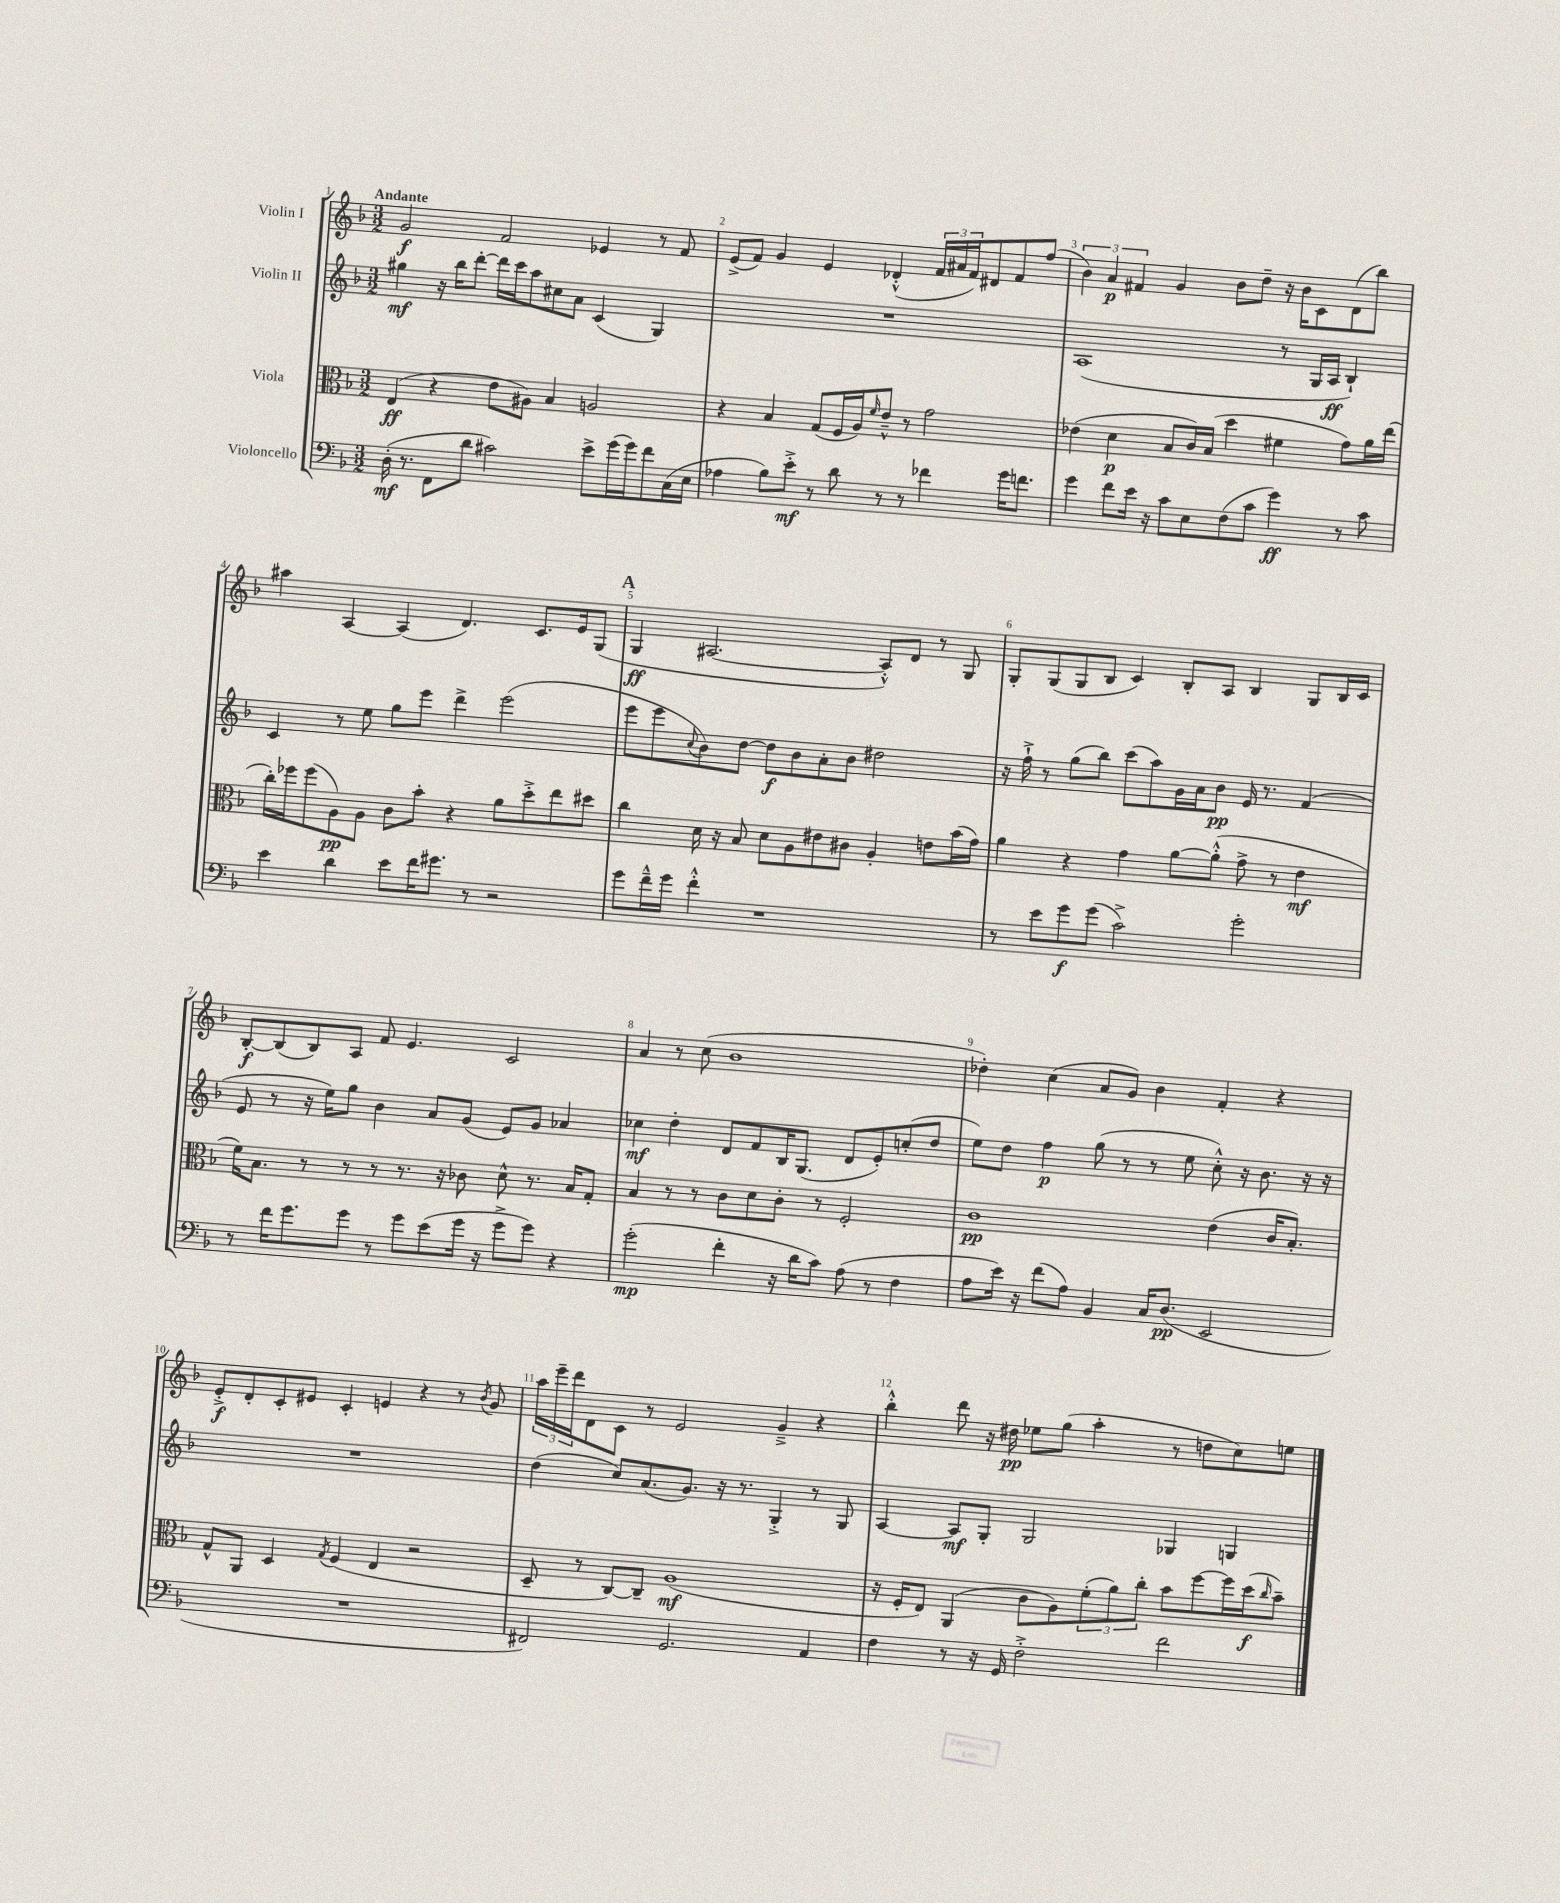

**kern	**dynam	**kern	**dynam	**kern	**dynam	**kern	**dynam
*part4	*part4	*part3	*part3	*part2	*part2	*part1	*part1
*staff4	*staff4	*staff3	*staff3	*staff2	*staff2	*staff1	*staff1
*I"Violoncello	*	*I"Viola	*	*I"Violin II	*	*I"Violin I	*
*clefF4	*	*clefC3	*	*clefG2	*	*clefG2	*
*k[b-]	*	*k[b-]	*	*k[b-]	*	*k[b-]	*
*M3/2	*	*M3/2	*	*M3/2	*	*M3/2	*
=1	=1	=1	=1	=1	=1	=1	=1
!	!	!	!	!	!	!LO:TX:a:B:t=Andante	!
(16D'\	mf	(4E/	ff	4gg#X\	mf	2g/	f
8.r	.	.	.	.	.	.	.
8FF\L	.	4r	.	16r	.	.	.
.	.	.	.	16bb-\KL	.	.	.
8d\J	.	.	.	[8ddd'\J	.	.	.
2c#X\)	.	8e\L	.	16ddd\LL]	.	2f/	.
.	.	.	.	16ccc\J	.	.	.
.	.	8A#X\J)	.	8aa\	.	.	.
.	.	4B-/	.	8cc#X\	.	.	.
.	.	.	.	8a\J	.	.	.
8e^\L	.	2An/	.	(4c/	.	4e-X/	.
(16g\L	.	.	.	.	.	.	.
16g\J)	.	.	.	.	.	.	.
8f\	.	.	.	4G/)	.	8r	.
(16C\L	.	.	.	.	.	8f/	.
16E\JJ	.	.	.	.	.	.	.
=2	=2	=2	=2	=2	=2	=2	=2
4A-X\	.	4r	.	1.r	.	(8e^/L	.
.	.	.	.	.	.	8f/J)	.
8B-\L)	.	4B-/	.	.	.	4g/	.
8e'^\J	mf	.	.	.	.	.	.
8r	.	(8G/L	.	.	.	4e/	.
8d\	.	16F/L	.	.	.	.	.
.	.	16A/J)	.	.	.	.	.
.	.	16qqf/	.	.	.	.	.
8r	.	8e~^^/J	.	.	.	(4d-X'^^/	.
8r	.	8r	.	.	.	.	.
4f-X\	.	2g\	.	.	.	24f/LL	.
.	.	.	.	.	.	24a#X/	.
.	.	.	.	.	.	24f/J)	.
.	.	.	.	.	.	8d#X/	.
16g\KL	.	.	.	.	.	8f/	.
8.fn\J	.	.	.	.	.	.	.
.	.	.	.	.	.	(8ff/J	.
=3	=3	=3	=3	=3	=3	=3	=3
4g\	.	(4e-X\	.	(1A	.	6b-\)	.
.	.	.	.	.	.	6a/	p
8f\L	.	4d\	p	.	.	.	.
.	.	.	.	.	.	6f#X/	.
16e\Jk	.	.	.	.	.	.	.
16r	.	.	.	.	.	.	.
8c\L	.	8B-/L	.	.	.	4g/	.
8E\	.	16c/L)	.	.	.	.	.
.	.	(16B-/JJ	.	.	.	.	.
(8F\	.	4dd\	.	.	.	8b-\L	.
8c\J	.	.	.	.	.	8dd~\J	.
4g\)	ff	4f#X\	.	8r	.	16r	.
.	.	.	.	.	.	16b-\KL	.
.	.	.	.	16G/LL	.	8c\	.
.	.	.	.	16A/JJ	ff	.	.
8r	.	8g\L)	.	4B-`/)	.	(8d\	.
8c\	.	16a\L	.	.	.	8bb-\J)	.
.	.	(16ee\JJ	.	.	.	.	.
!!LO:LB:g=z
=4	=4	=4	=4	=4	=4	=4	=4
4e\	.	16cc'\LL)	.	4c/	.	4aa#X\	.
.	.	16ff-X\J	.	.	.	.	.
.	.	(8ff-\	.	.	.	.	.
4d\	.	8A\)	pp	8r	.	[4A/	.
.	.	8A\J	.	8ee\	.	.	.
8e\L	.	8c\L	.	8gg\L	.	(4A/]	.
16f\K	.	8b-'\J	.	8eee\J	.	.	.
8.g#X\J	.	.	.	.	.	.	.
.	.	4r	.	4ddd^\	.	4.d/)	.
8r	.	.	.	.	.	.	.
2r	.	8a\L	.	(2eee\	.	.	.
.	.	8dd'^\	.	.	.	8.c/L	.
.	.	8ee\	.	.	.	.	.
.	.	.	.	.	.	16e/k	.
.	.	8dd#X\J	.	.	.	(8G/J	.
!!LO:REH:place=s1:t=A
=5	=5	=5	=5	=5	=5	=5	=5
8g\L	.	4cc\	.	8eee\L	.	4G/	ff
16f~^^\L	.	.	.	8eee\	.	.	.
16g\JJ	.	.	.	.	.	.	.
.	.	.	.	8qqcc/	.	.	.
4f'^^\	.	16d\	.	8b-\)	.	[2.A#X/	.
.	.	16r	.	.	.	.	.
.	.	8B-/	.	[8dd\J	.	.	.
1r	.	8d\L	.	8dd\L]	f	.	.
.	.	8A\	.	8b-\	.	.	.
.	.	8e#X\	.	8a'\	.	.	.
.	.	8c#X\J	.	8b-\J	.	.	.
.	.	4A'/	.	2dd#X\	.	8A#'^^/L])	.
.	.	.	.	.	.	8d/J	.
.	.	8en\L	.	.	.	8r	.
.	.	(16b-\L	.	.	.	8G/	.
.	.	16g\JJ)	.	.	.	.	.
=6	=6	=6	=6	=6	=6	=6	=6
8r	.	4a\	.	16r	.	8G'/L	.
.	.	.	.	16ff`^\	.	.	.
8e\L	.	.	.	8r	.	(8G/	.
8g\	f	4r	.	(8gg\L	.	8G/	.
(8g\J	.	.	.	8bb-\J)	.	8B-/J	.
2c^\)	.	4g\	.	(8ccc\L	.	4c/)	.
.	.	.	.	8aa\)	.	.	.
.	.	[8a\L	.	16g\L	.	8B-'/L	.
.	.	.	.	16a\J	.	.	.
.	.	(8a'^^\J]	.	8b-\J	pp	8A/J	.
2g'\	.	8g^\	.	16e/	.	4B-/	.
.	.	.	.	8.r	.	.	.
.	.	8r	.	.	.	.	.
.	.	4e\	mf	(4f/	.	8G/L	.
.	.	.	.	.	.	16B-/L	.
.	.	.	.	.	.	16c/JJ	.
!!LO:LB:g=z
=7	=7	=7	=7	=7	=7	=7	=7
8r	.	16f\KL)	.	8e/	.	[8B-'/L	f
.	.	8.B-\J	.	.	.	.	.
16f\KL	.	.	.	8r	.	(8B-/]	.
8.g\	.	.	.	.	.	.	.
.	.	8r	.	16r	.	8B-/)	.
.	.	.	.	16ee\KL)	.	.	.
8g\J	.	8r	.	8gg\J	.	8A/J	.
8r	.	8r	.	4b-\	.	8f/	.
8g\L	.	8.r	.	.	.	4.e/	.
(8e\	.	.	.	8a/L	.	.	.
.	.	16r	.	.	.	.	.
16g\Jk	.	8c-X\	.	(8g/J	.	.	.
16r	.	.	.	.	.	.	.
8g^\L	.	8d^^\	.	8e/L)	.	2c/	.
8g\J)	.	8.r	.	8g/J	.	.	.
4r	.	.	.	4a-X/	.	.	.
.	.	16B-/KL	.	.	.	.	.
.	.	8G'/J	.	.	.	.	.
=8	=8	=8	=8	=8	=8	=8	=8
(2g'\	mp	4B-/	.	4cc-X\	mf	4a/	.
.	.	8r	.	4dd'\	.	8r	.
.	.	8r	.	.	.	(8cc\	.
4f'\	.	8c\L	.	8d/L	.	1b-	.
.	.	8d\	.	8f/	.	.	.
16r	.	8c'\J	.	16B-/K	.	.	.
16d\KL	.	.	.	(8.G/J	.	.	.
8c\J)	.	8r	.	.	.	.	.
(8A\	.	2F'/	.	8d/L	.	.	.
8r	.	.	.	8e'/)	.	.	.
4F\	.	.	.	(8ccn'/	.	.	.
.	.	.	.	8dd/J	.	.	.
=9	=9	=9	=9	=9	=9	=9	=9
8A\L	.	1c	pp	8ee\L)	.	4dd-X'\)	.
16e\Jk)	.	.	.	8dd\J	.	.	.
16r	.	.	.	.	.	.	.
(8f\L	.	.	.	4ff\	p	(4cc\	.
8A\J)	.	.	.	.	.	.	.
4BB-/	.	.	.	(8gg\	.	8a/L	.
.	.	.	.	8r	.	8g/J)	.
16C/KL	.	.	.	8r	.	4b-\	.
(8.D/J	pp	.	.	.	.	.	.
.	.	.	.	8ee\	.	.	.
2EE/	.	(4e\	.	8cc'^^\)	.	4f'/	.
.	.	.	.	16r	.	.	.
.	.	.	.	8.b-\	.	.	.
.	.	16c/KL	.	.	.	4r	.
.	.	8.B-'/J)	.	.	.	.	.
.	.	.	.	16r	.	.	.
.	.	.	.	16r	.	.	.
!!LO:LB:g=z
=10	=10	=10	=10	=10	=10	=10	=10
1.r	.	8G^^/L	.	1.r	.	8e'^/L	f
.	.	8AA/J	.	.	.	8d'/	.
.	.	4D/	.	.	.	8c'/	.
.	.	.	.	.	.	8e#X/J	.
.	.	8qG/	.	.	.	.	.
.	.	(4F/	.	.	.	4c'/	.
.	.	4E/	.	.	.	4en/	.
.	.	2r	.	.	.	4r	.
.	.	.	.	.	.	8r	.
.	.	.	.	.	.	8qb-/	.
.	.	.	.	.	.	8g/	.
=11	=11	=11	=11	=11	=11	=11	=11
2FF#X/)	.	8D~/	.	(4dd\	.	24aa\LL	.
.	.	.	.	.	.	24eee~\	.
.	.	.	.	.	.	24ddd\J	.
.	.	8r	.	.	.	8d\	.
.	.	[8C/L)	.	8cc/L)	.	8c\J	.
.	.	8C~/J]	.	(8.a/	.	8r	.
2.GG/	.	(1A	mf	.	.	2e/	.
.	.	.	.	8.g/J)	.	.	.
.	.	.	.	16r	.	.	.
.	.	.	.	8.r	.	.	.
.	.	.	.	4G'^/	.	4g~^/	.
4AA/	.	.	.	8r	.	4r	.
.	.	.	.	8G/	.	.	.
=12	=12	=12	=12	=12	=12	=12	=12
4F\	.	16r	.	[4A/	.	4bb-'^^\	.
.	.	16F'/KL	.	.	.	.	.
.	.	8E/J)	.	.	.	.	.
8r	.	(4AA/	.	8A/L]	mf	8ddd\	.
16r	.	.	.	8G'/J	.	16r	.
16GG/	.	.	.	.	.	16dd#X\	pp
2F'^\	.	8c\L	.	2G/	.	8ee-X\L	.
.	.	8A\)	.	.	.	(8gg\J	.
.	.	(12f'\	.	.	.	4aa'\	.
.	.	12a\)	.	.	.	.	.
.	.	12cc'\J	.	.	.	.	.
2f\	.	8b-\L	.	4G-X/	.	8r	.
.	.	[8ff\	.	.	.	8ddn\L	.
.	.	16ff\L]	.	4Gn/	.	8cc\)	.
.	.	(16dd\J	f	.	.	.	.
.	.	16qqcc/	.	.	.	.	.
.	.	8b-~\J)	.	.	.	8een\J	.
==	==	==	==	==	==	==	==
*-	*-	*-	*-	*-	*-	*-	*-
